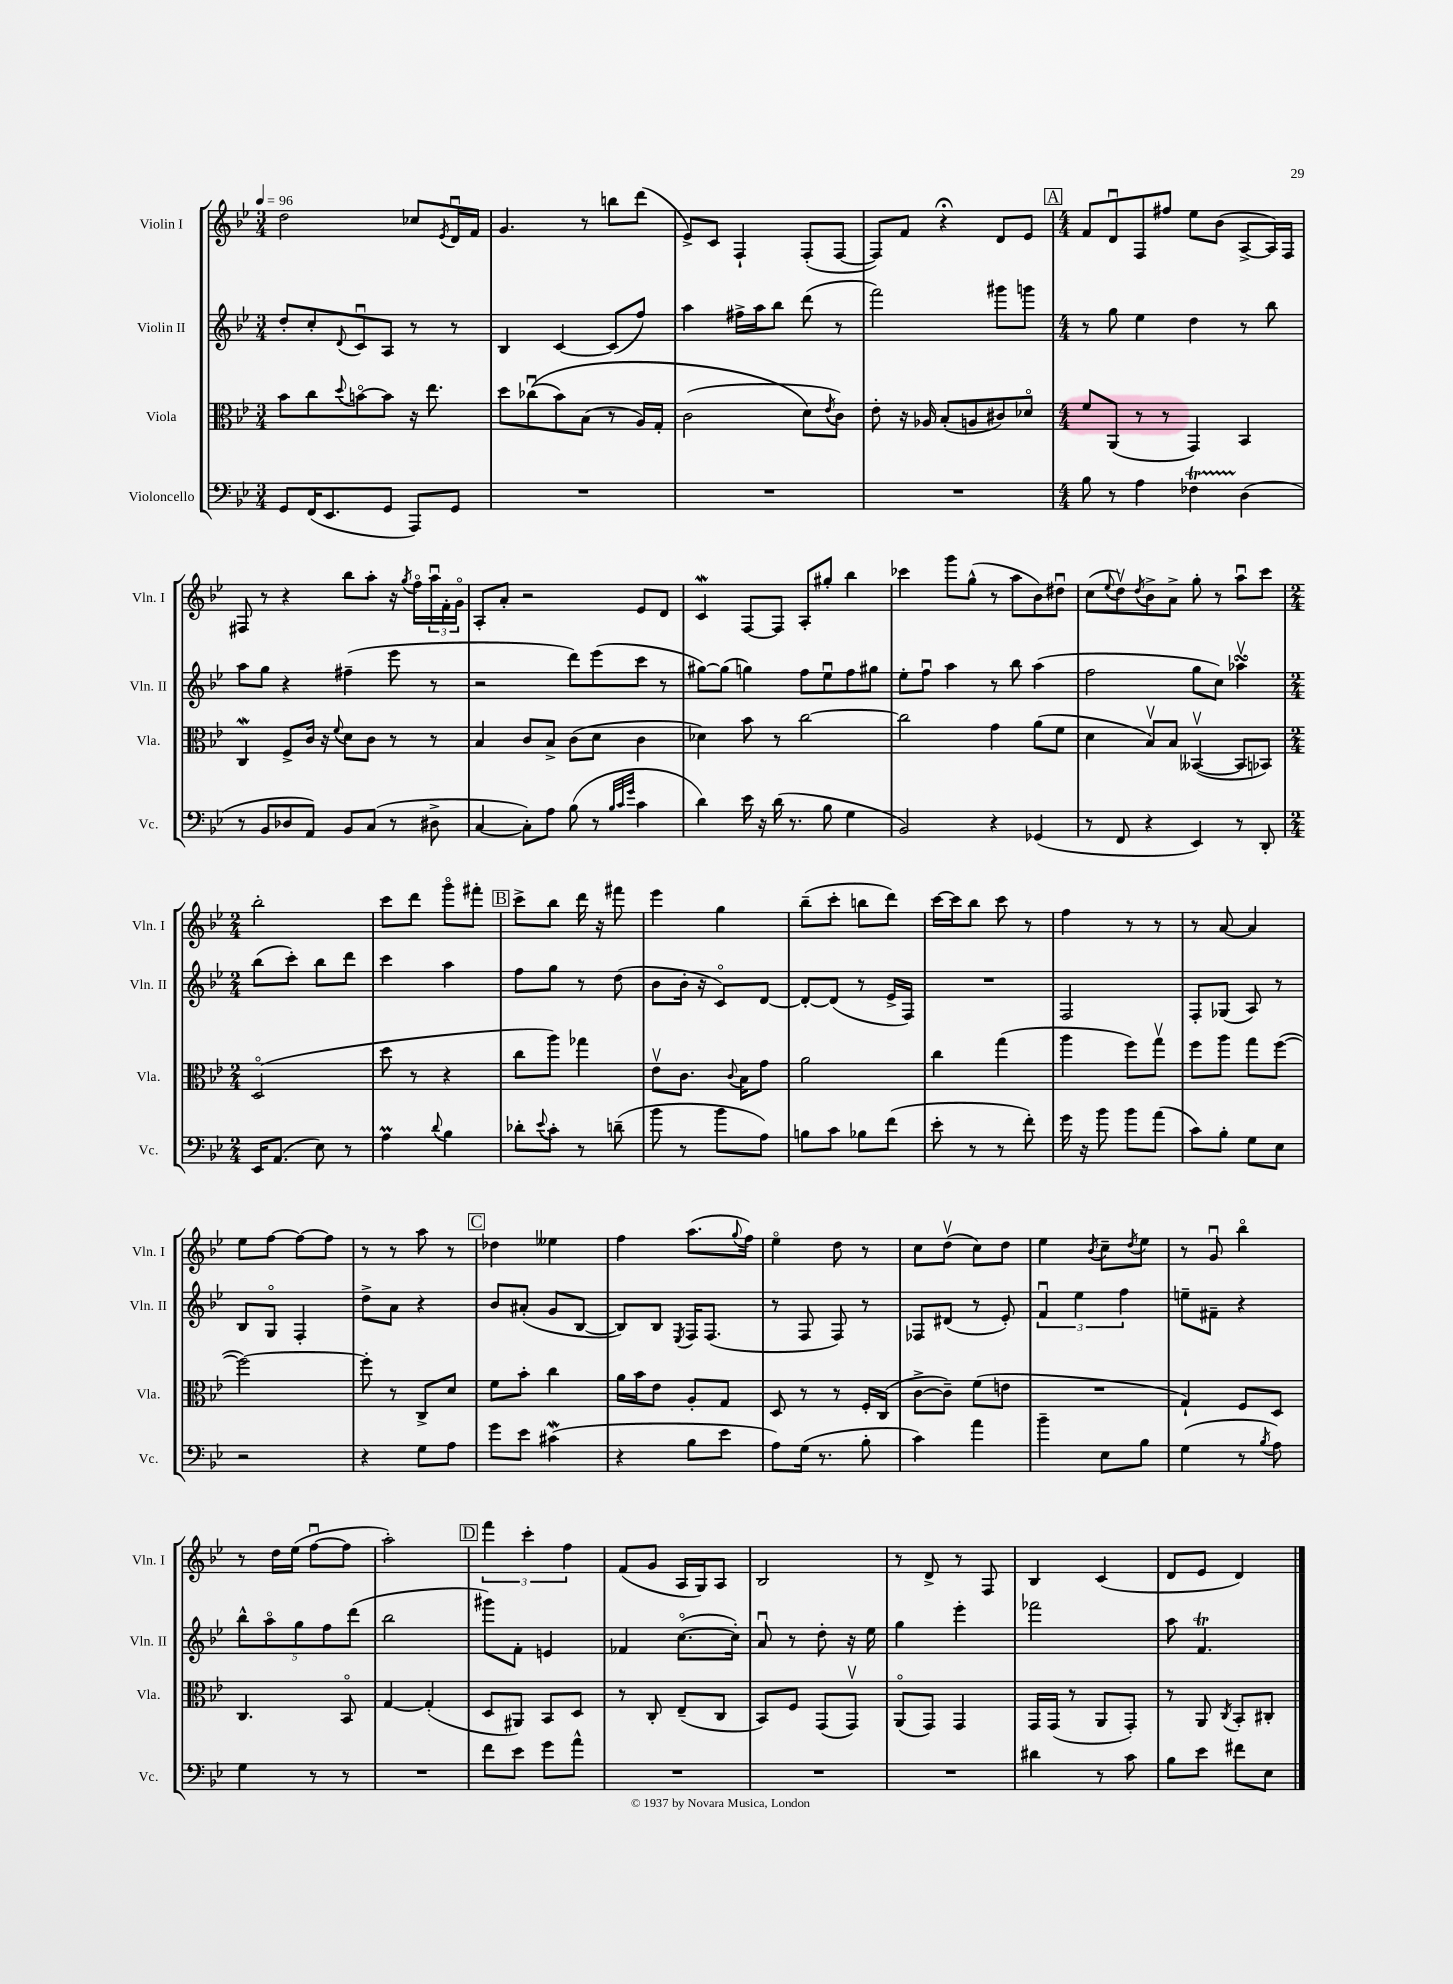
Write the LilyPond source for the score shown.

<<
\new StaffGroup <<
\new Staff = "s0" \with { instrumentName = "Violin I" shortInstrumentName = "Vln. I" } {
    \clef treble \key bes \major \numericTimeSignature \time 3/4 \tempo 4 = 96
    d''2 ces''8 \acciaccatura { ees'8 } d'16\downbow f'16 |
    g'4. r8 b''8 d'''8( |
    ees'8->) c'8 f4-! f8-.( f8~ |
    f8) f'8 r4\fermata d'8 ees'8 |
    \mark \markup { \box "A" } \numericTimeSignature \time 4/4 f'8 d'8\downbow f8 fis''8 ees''8 bes'8( a8~-> a16) f16 |
    fis8 r8 r4 bes''8 a''8-. r16 \acciaccatura { g''8 } f''16\flageolet \tuplet 3/2 { a''16\downbow f'16-. g'16\flageolet } |
    a8-. a'8-. r2 ees'8 d'8 |
    c'4\mordent f8~ f8 a8-. gis''8-. bes''4 |
    ces'''4 g'''8 g''8-^( r8 a''8 bes'8) dis''8\downbow |
    c''8( \appoggiatura { ees''8 } d''8\upbow) \acciaccatura { d''8 } bes'8-> a'8-> g''8-. r8 a''8\downbow c'''8 |
    \numericTimeSignature \time 2/4 bes''2-. |
    c'''8 d'''8 g'''8\flageolet fis'''8-. |
    \mark \markup { \box "B" } c'''8-> bes''8 d'''16 r16 fis'''8 |
    ees'''4 g''4 |
    bes''8--( c'''8-. b''8 d'''8) |
    c'''16~ c'''16 bes''8 c'''8 r8 |
    f''4 r8 r8 |
    r8 a'8~ a'4 |
    ees''8 f''8~ f''8~ f''8 |
    r8 r8 a''8 r8 |
    \mark \markup { \box "C" } des''4 eeses''4 |
    f''4 a''8.( \appoggiatura { g''8 } f''16) |
    ees''4\flageolet d''8 r8 |
    c''8 d''8\upbow( c''8) d''8 |
    ees''4 \acciaccatura { bes'8 } c''8-- \acciaccatura { d''8 } ees''8 |
    r8 g'8\downbow bes''4\flageolet |
    r8 d''16 ees''16( f''8~\downbow f''8 |
    a''2-.) |
    \mark \markup { \box "D" } \tuplet 3/2 { f'''4 c'''4-. f''4 } |
    f'8( g'8 a16 g16) a8 |
    bes2 |
    r8 d'8-> r8 f8 |
    bes4 c'4( |
    d'8 ees'8 d'4) \bar "|." |
}
\new Staff = "s1" \with { instrumentName = "Violin II" shortInstrumentName = "Vln. II" } {
    \clef treble \key bes \major \numericTimeSignature \time 3/4
    d''8-. c''8-. \appoggiatura { d'8 } c'8\downbow a8 r8 r8 |
    bes4 c'4~ c'8( f''8) |
    a''4 fis''16-> a''16 bes''8 d'''8( r8 |
    f'''2) gis'''8 g'''8 |
    \mark \markup { \box "A" } \numericTimeSignature \time 4/4 r8 g''8 ees''4 d''4 r8 bes''8 |
    a''8 g''8 r4 fis''4--( ees'''8 r8 |
    r2 d'''8) ees'''8( c'''8 r8 |
    gis''8~) gis''8( g''4) f''8 ees''8\downbow f''8 gis''8 |
    ees''8-. f''8\downbow a''4 r8 bes''8 a''4( |
    f''2 g''8 c''8) aes''4\upbow\turn |
    \numericTimeSignature \time 2/4 bes''8( c'''8-.) bes''8 d'''8 |
    c'''4 a''4 |
    \mark \markup { \box "B" } f''8 g''8 r8 d''8( |
    bes'8 bes'16-. r16 c'8\flageolet) d'8~ |
    d'8~-. d'8( r8 ees'16-> f16) |
    R2 |
    f2 |
    f8-. ges8( a8) r8 |
    bes8 g8\flageolet f4-. |
    d''8-> a'8 r4 |
    \mark \markup { \box "C" } bes'8 ais'8-.( g'8 bes8~ |
    bes8) bes8 \acciaccatura { ees8 } f16 f8.( |
    r8 f8 f8) r8 |
    fes8 dis'8( r8 ees'8-.) |
    \tuplet 3/2 { f'4\downbow ees''4 f''4 } |
    e''8-- fis'8-- r4 |
    \tuplet 5/4 { bes''8-^ a''8\flageolet g''8 f''8 d'''8( } |
    bes''2 |
    \mark \markup { \box "D" } gis'''8) f'8-. e'4 |
    fes'4 c''8.~\flageolet( c''16-.) |
    a'8\downbow r8 d''8-. r16 ees''16 |
    g''4 ees'''4-. |
    fes'''2 |
    a''8 f'4.\trill \bar "|." |
}
\new Staff = "s2" \with { instrumentName = "Viola" shortInstrumentName = "Vla." } {
    \clef alto \key bes \major \numericTimeSignature \time 3/4
    bes'8 c''8 \appoggiatura { d''8 } b'8~\flageolet b'8 r16 ees''8. |
    d''8 ces''8\downbow(\( bes'8) bes8( r8 a16) g16-. |
    c'2( d'8\) \acciaccatura { ees'8 } c'8) |
    ees'8-. r16 aes16 bes8-.( a8 cis'8) des'8\flageolet |
    \mark \markup { \box "A" } \numericTimeSignature \time 4/4 f'8 a,8( r8 r8 g,4) bes,4 |
    c4\mordent f8-> c'16 r16 \appoggiatura { f'8 } d'8 c'8 r8 r8 |
    bes4 c'8 bes8-> c'8( d'8 c'4 |
    des'4) bes'8 r8 c''2~ |
    c''2 g'4 a'8( f'8 |
    d'4 bes8\upbow) bes8 beses,4~\upbow( beses,8 bes,8) |
    \numericTimeSignature \time 2/4 d2\flageolet( |
    d''8 r8 r4 |
    \mark \markup { \box "B" } c''8 a''8) ges''4 |
    ees'8\upbow c'8. \appoggiatura { c'8 } bes16 g'8 |
    a'2 |
    c''4 g''4( |
    a''4 f''8) g''8\upbow |
    f''8 a''8 g''8 f''8~( |
    f''2~) |
    f''8-. r8 c8-> d'8 |
    \mark \markup { \box "C" } f'8 bes'8-. c''4 |
    a'16 bes'16 ees'8 a8-. g8 |
    d8 r8 r8 f16-. c16( |
    c'8~-> c'8--) f'8( e'8 |
    R2 |
    g4-!) f8 d8 |
    c4. bes,8\flageolet |
    g4~ g4-.( |
    \mark \markup { \box "D" } d8 ais,8) bes,8 d8 |
    r8 c8-. ees8--( c8 |
    bes,8) f8 g,8( g,8\upbow) |
    a,8\flageolet( g,8) g,4 |
    g,16 g,16( r8 a,8 g,8-.) |
    r8 a,8 \acciaccatura { c8 } bes,8-. cis8-. \bar "|." |
}
\new Staff = "s3" \with { instrumentName = "Violoncello" shortInstrumentName = "Vc." } {
    \clef bass \key bes \major \numericTimeSignature \time 3/4
    g,8 f,16( ees,8. g,8 a,,8) g,8 |
    R2. |
    R2. |
    R2. |
    \mark \markup { \box "A" } \numericTimeSignature \time 4/4 bes8 r8 a4 fes4\startTrillSpan d4\stopTrillSpan( |
    r8 bes,8 des8 a,8) bes,8 c8( r8 dis8-> |
    c4~ c8-.) a8 bes8( r8 \grace { bes32 c'32 g'32 } c'4 |
    d'4) ees'16 r16 d'16( r8. bes8 g4 |
    bes,2) r4 ges,4( |
    r8 f,8 r4 ees,4) r8 d,8-. |
    \numericTimeSignature \time 2/4 ees,16 a,8.( ees8) r8 |
    a4\prall \appoggiatura { d'8 } bes4 |
    \mark \markup { \box "B" } des'8-. \appoggiatura { ees'8 } c'8-. r8 d'8--( |
    bes'8 r8 bes'8 a8) |
    b8 c'8 bes8 f'8( |
    ees'8-. r8 r8 f'8-.) |
    g'16 r16 bes'8 bes'8 a'8( |
    c'8) bes8-. g8 ees8 |
    r2 |
    r4 g8 a8 |
    \mark \markup { \box "C" } g'8 ees'8 cis'4\mordent( |
    r4 bes8 ees'8 |
    a8) g16( r8. bes8-. |
    c'4) a'4 |
    bes'4-- ees8 bes8 |
    g4( r8 \acciaccatura { bes8 } a8) |
    g4 r8 r8 |
    R2 |
    \mark \markup { \box "D" } f'8 ees'8 g'8 a'8-^ |
    R2 |
    R2 |
    R2 |
    dis'4 r8 c'8 |
    bes8 ees'8 fis'8 ees8 \bar "|." |
}
>>
>>
\layout { \context { \Score \remove "Bar_number_engraver" } }
